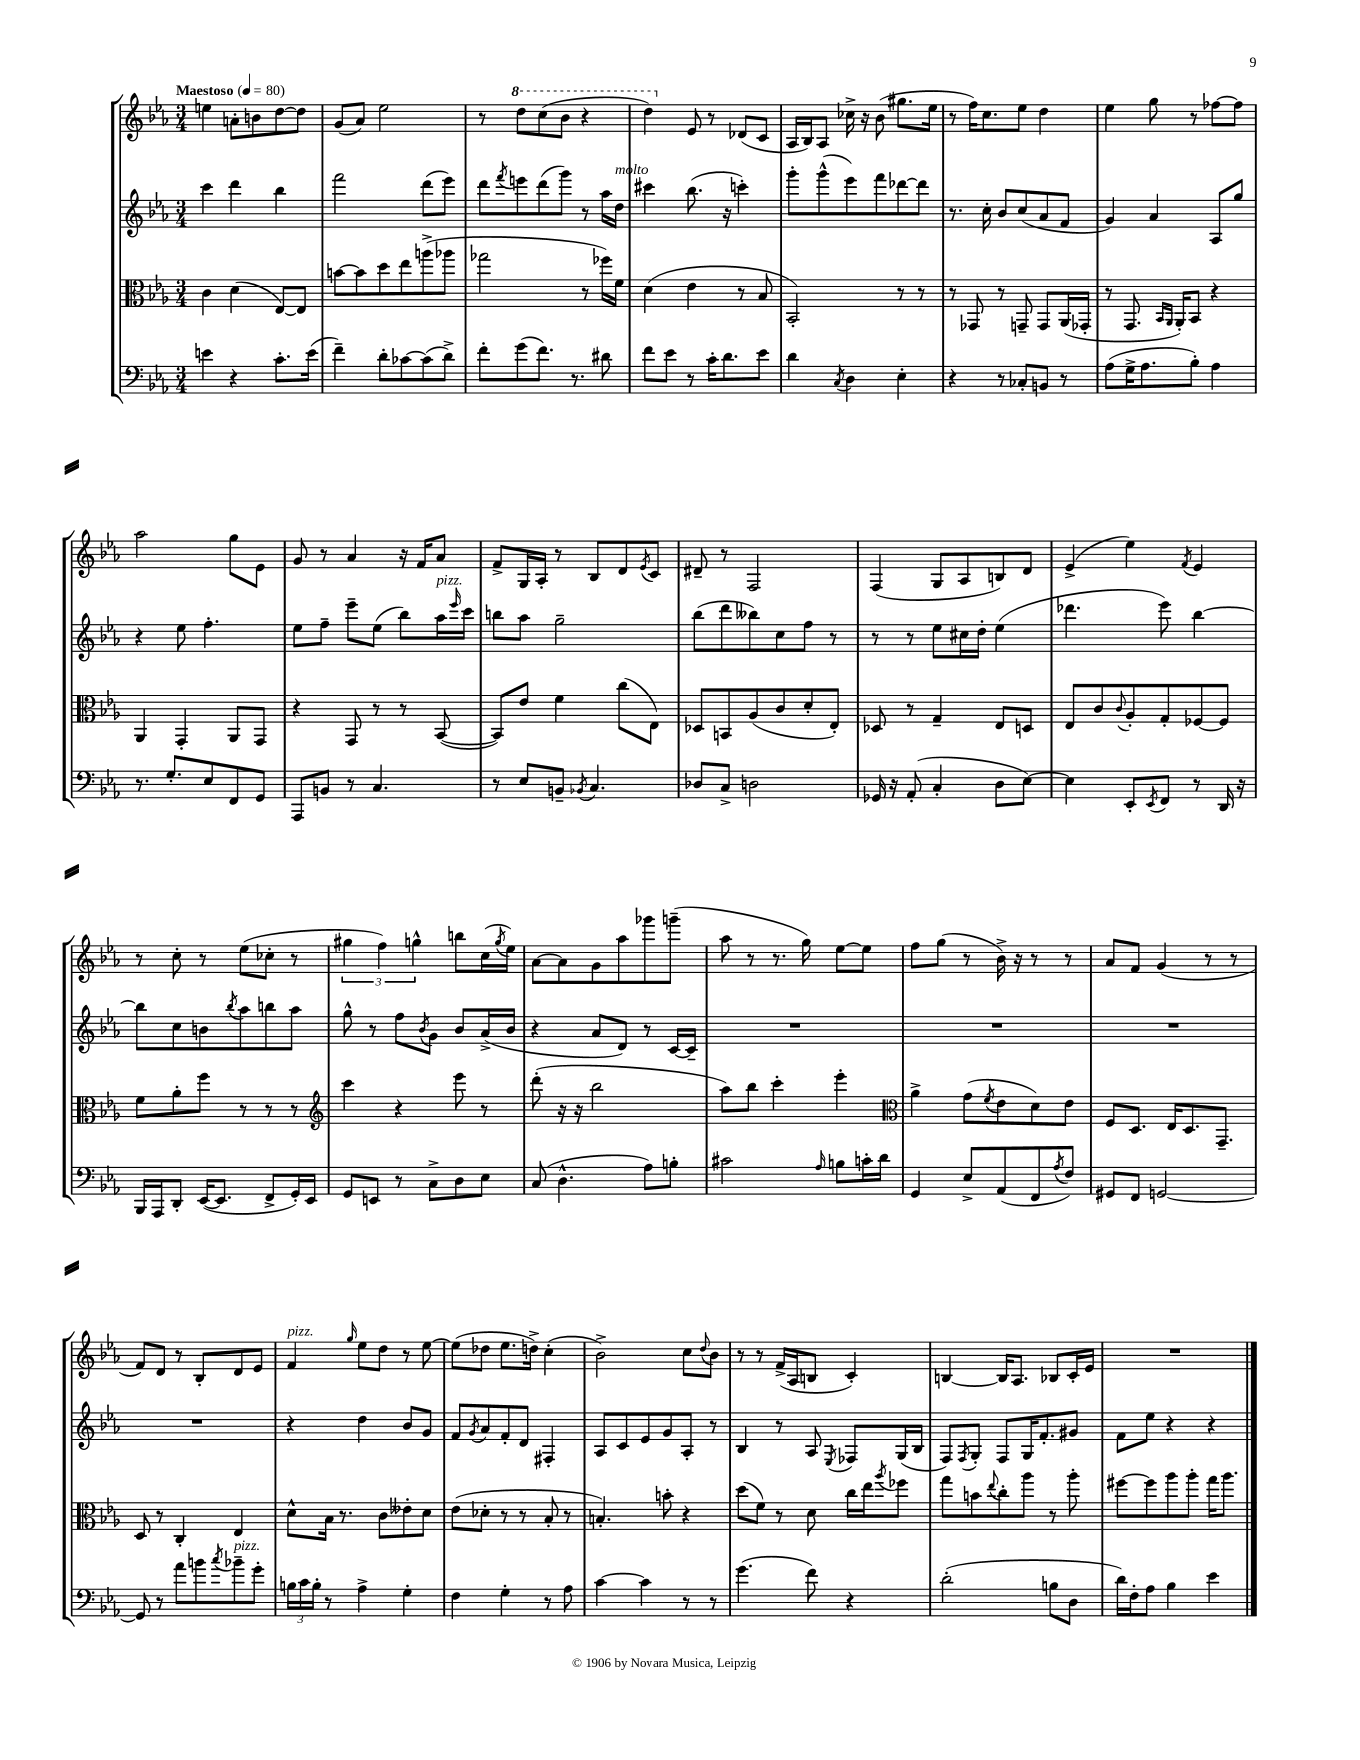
<<
\new StaffGroup <<
\new Staff = "s0" {
    \clef treble \key ees \major \numericTimeSignature \time 3/4 \tempo "Maestoso" 4 = 80
    e''4 a'8-. b'8 d''8~ d''8 |
    g'8( aes'8) ees''2 |
    r8 \ottava #1 d'''8 c'''8( bes''8 r4 |
    d'''4) \ottava #0 ees'8 r8 des'8( c'8 |
    aes16 bes16) aes8 ces''16-> r16 bes'8( gis''8. ees''16 |
    r8 f''16) c''8. ees''8 d''4 |
    ees''4 g''8 r8 fes''8~ fes''8 |
    aes''2 g''8 ees'8 |
    g'8 r8 aes'4 r16 f'16 aes'8 |
    f'8-> g16 aes16-. r8 bes8 d'8 \acciaccatura { ees'8 } c'8 |
    dis'8-- r8 f2 |
    f4( g8 aes8 b8) d'8 |
    ees'4->( ees''4) \acciaccatura { f'8 } ees'4 |
    r8 c''8-. r8 ees''8( ces''8-. r8 |
    \tuplet 3/2 { gis''4 f''4) g''4-^ } b''8 c''16( \acciaccatura { g''8 } ees''16) |
    aes'8~ aes'8 g'8 aes''8 ges'''8 g'''8--( |
    aes''8 r8 r8. g''16) ees''8~ ees''8 |
    f''8 g''8( r8 bes'16->) r16 r8 r8 |
    aes'8 f'8 g'4( r8 r8 |
    f'8) d'8 r8 bes8-. d'8 ees'8 |
    f'4^\markup { \italic "pizz." } \grace { g''16 } ees''8 d''8 r8 ees''8~ |
    ees''8( des''8 ees''8. d''16->) c''4-.( |
    bes'2->) c''8 \appoggiatura { d''8 } bes'8 |
    r8 r8 f'16->( aes16 b8 c'4-.) |
    b4~ b16 aes8. bes8 c'16-. ees'16 |
    R2. \bar "|." |
}
\new Staff = "s1" {
    \clef treble \key ees \major \numericTimeSignature \time 3/4
    c'''4 d'''4 bes''4 |
    f'''2 d'''8( ees'''8) |
    d'''8 \acciaccatura { f'''8 } e'''8 d'''8( g'''8) r8 aes''16 d''16^\markup { \italic "molto" } |
    cis'''4 bes''8.( r16 c'''4-.) |
    g'''8-. g'''8-^( ees'''8) f'''8 des'''8~ des'''8 |
    r8. c''16-. bes'8 c''8( aes'8 f'8 |
    g'4) aes'4 aes8 g''8 |
    r4 ees''8 f''4.-. |
    ees''8 f''8-- ees'''8-- ees''8( bes''8) aes''16^\markup { \italic "pizz." } \grace { ees'''16 } c'''16 |
    b''8 aes''8 g''2-- |
    bes''8( d'''8 beses''8) c''8 f''8 r8 |
    r8 r8 ees''8 cis''16 d''16-. ees''4( |
    des'''4. ees'''8) bes''4~ |
    bes''8 c''8 b'8 \acciaccatura { bes''8 } aes''8 b''8 aes''8 |
    g''8-^ r8 f''8 \acciaccatura { bes'8 } g'8 bes'8 aes'16->( bes'16 |
    r4 aes'8 d'8) r8 c'16~ c'16-- |
    R2. |
    R2. |
    R2. |
    R2. |
    r4 d''4 bes'8 g'8 |
    f'8 \acciaccatura { g'8 } aes'8 f'8-. d'8 fis4-. |
    aes8 c'8 ees'8 g'8 aes8-. r8 |
    bes4 r8 aes8 \acciaccatura { ees8 } fes8 g16( bes16 |
    f8) \acciaccatura { f8 } g8-. f8 g16 f'8.-. gis'8 |
    f'8 ees''8 r4 r4 \bar "|." |
}
\new Staff = "s2" {
    \clef alto \key ees \major \numericTimeSignature \time 3/4
    c'4 d'4( ees8~) ees8 |
    b'8~ b'8 d''8 ees''8 a''8->( aes''8 |
    ges''2 r8 fes''16) f'16 |
    d'4( ees'4 r8 bes8 |
    bes,2-.) r8 r8 |
    r8 ges,8 r8 g,8-- g,8 aes,16( ges,16-. |
    r8 g,8. \grace { bes,16 aes,16 } aes,16-.) bes,8 r4 |
    aes,4 g,4-. aes,8 g,8 |
    r4 g,8 r8 r8 bes,8~( |
    bes,8) ees'8 f'4 c''8( ees8) |
    des8 b,8 aes8( c'8 d'8-. ees8-.) |
    des8 r8 g4-- ees8 d8 |
    ees8 c'8 \appoggiatura { c'8 } aes8-. g8-. fes8~ fes8 |
    f'8 aes'8-. f''8 r8 r8 r8 |
    \clef treble c'''4 r4 ees'''8 r8 |
    d'''8-.( r16 r16 bes''2 |
    aes''8) bes''8 c'''4-. ees'''4-. |
    \clef alto aes'4-> g'8( \acciaccatura { f'8 } ees'8 d'8) ees'8 |
    f8 d8. ees16 d8. g,8.-- |
    d8 r8 c4-. ees4 |
    d'8-^ bes16 r8. c'8 eeses'8-. d'8 |
    ees'8( des'8-. r8 r8 bes8-. r8 |
    b4.-.) b'8-. r4 |
    d''8( f'8) r8 d'8 c''16 ees''16 \acciaccatura { aes''8 } fes''8 |
    g''8 b'8 \appoggiatura { ees''8 } c''8-. aes''8 r8 aes''8-. |
    fis''8~ fis''8 aes''8 aes''8-. g''16 aes''8. \bar "|." |
}
\new Staff = "s3" {
    \clef bass \key ees \major \numericTimeSignature \time 3/4
    e'4 r4 c'8.-. e'16( |
    f'4--) d'8-. ces'8~ ces'8( d'8->) |
    f'8-. g'8( f'8.) r8. dis'8 |
    f'8 ees'8 r8 c'16-. d'8. ees'8 |
    d'4 \acciaccatura { c8 } d4 ees4-. |
    r4 r8 ces8-. b,8 r8 |
    aes8( g16-> aes8. bes8-.) aes4 |
    r8. g8.-. ees8 f,8 g,8 |
    aes,,8 b,8 r8 c4. |
    r8 ees8 b,8-- \acciaccatura { bes,8 } c4. |
    des8 c8-> d2 |
    ges,16 r16 aes,8-.( c4-. d8 ees8~) |
    ees4 ees,8-. \acciaccatura { ees,8 } f,8 r8 d,16 r16 |
    bes,,16 aes,,16 d,8-. ees,16~( ees,8. f,8-> g,16-.) ees,16 |
    g,8 e,8 r8 c8-> d8 ees8 |
    c8( d4.-^ aes8) b8-. |
    cis'2 \grace { aes16 } b8 c'16-. d'16 |
    g,4 ees8-> aes,8( f,8 \acciaccatura { aes8 } f8) |
    gis,8 f,8 g,2~ |
    g,8 r8 aes'8 b'8 \acciaccatura { c''8 } bes'8--^\markup { \italic "pizz." } g'8-. |
    \tuplet 3/2 { b16 c'16 b16-. } r8 aes4-> g4-. |
    f4 g4-. r8 aes8 |
    c'4~ c'4 r8 r8 |
    g'4.( f'8) r4 |
    d'2-.( b8 d8 |
    d'16) f16-. aes8 bes4 ees'4 \bar "|." |
}
>>
>>
\layout { \context { \Score \remove "Bar_number_engraver" } }
